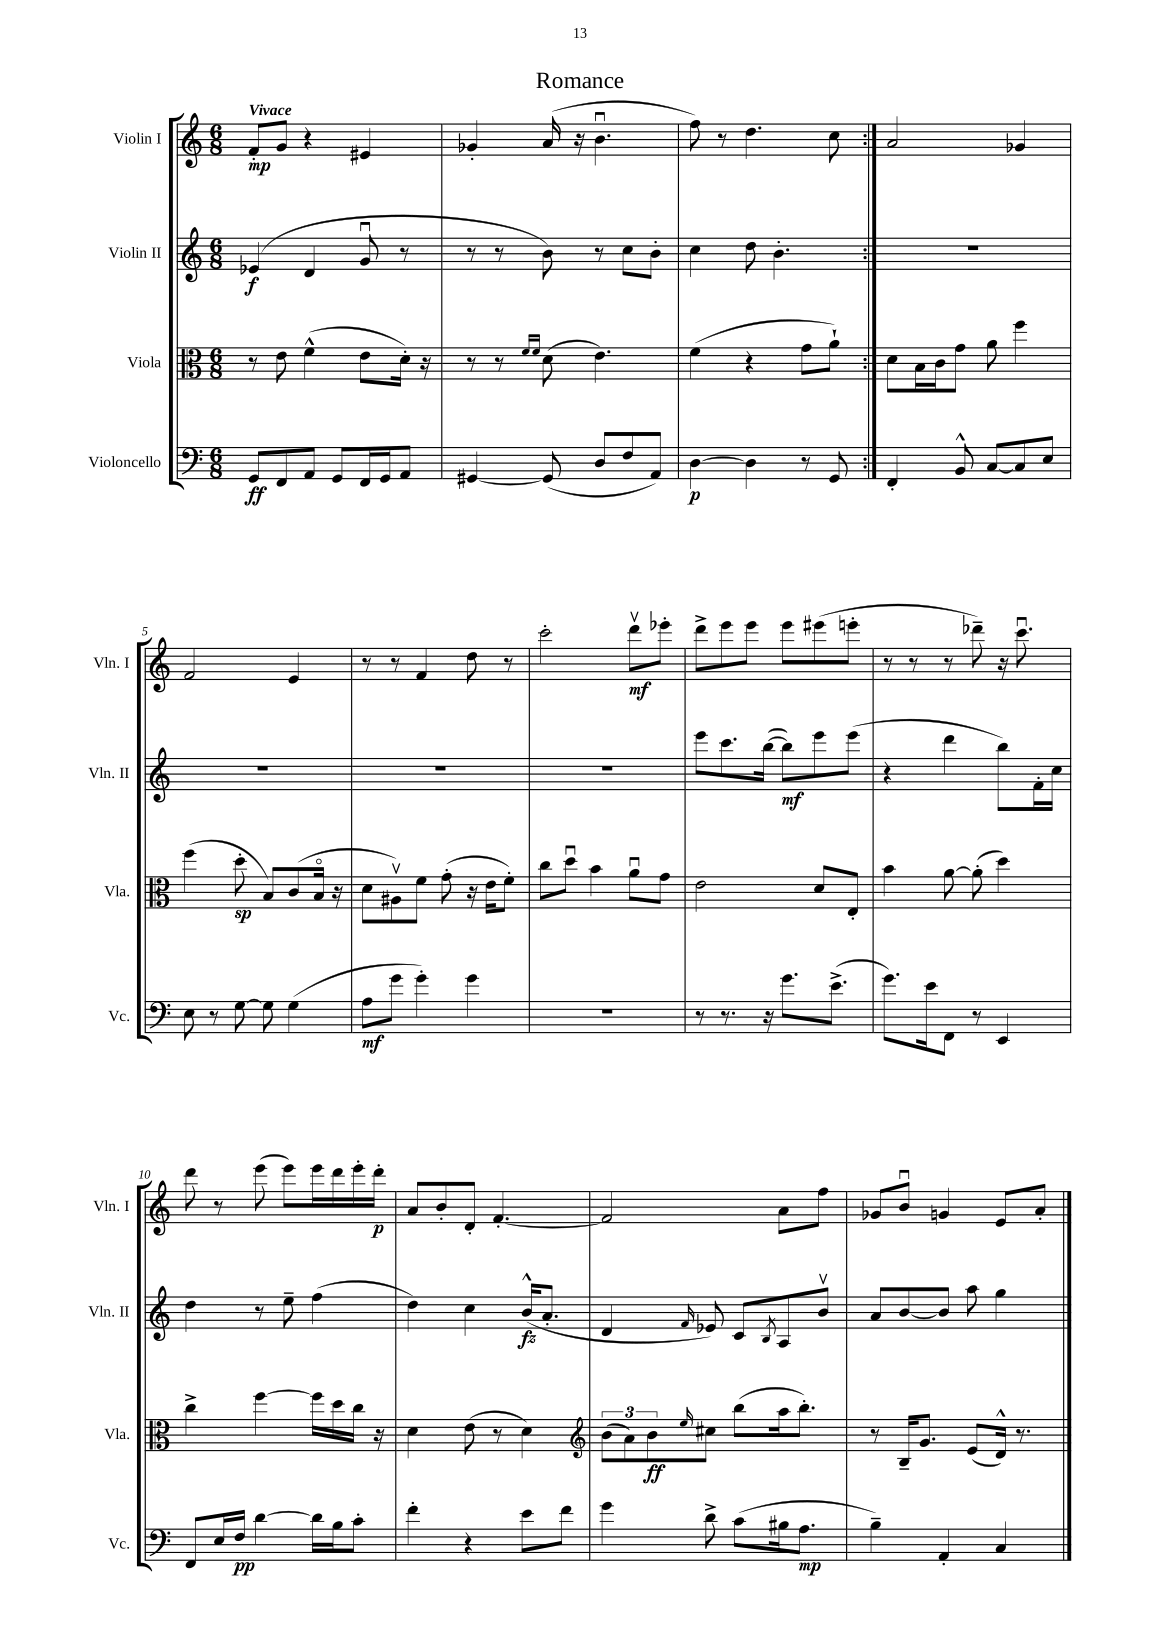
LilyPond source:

\header { title = "Romance" }
<<
\new StaffGroup <<
\new Staff = "s0" \with { instrumentName = "Violin I" shortInstrumentName = "Vln. I" } {
    \clef treble \key c \major \numericTimeSignature \time 6/8 \tempo "Vivace"
    \repeat volta 2 { f'8-.\mp g'8 r4 eis'4 |
    ges'4-. a'16( r16 b'4.\downbow |
    f''8) r8 d''4. c''8 | }
    a'2 ges'4 |
    f'2 e'4 |
    r8 r8 f'4 d''8 r8 |
    c'''2-. d'''8\upbow\mf ees'''8-. |
    d'''8-> e'''8 e'''8 e'''8 eis'''8( e'''8-. |
    r8 r8 r8 des'''8--) r16 c'''8.\downbow |
    d'''8 r8 e'''8( e'''8) e'''16 d'''16 e'''16-. d'''16-.\p |
    a'8 b'8-. d'8-. f'4.~-. |
    f'2 a'8 f''8 |
    ges'8 b'8\downbow g'4 e'8 a'8-. \bar "|." |
}
\new Staff = "s1" \with { instrumentName = "Violin II" shortInstrumentName = "Vln. II" } {
    \clef treble \key c \major \numericTimeSignature \time 6/8
    \repeat volta 2 { ees'4\f( d'4 g'8\downbow r8 |
    r8 r8 b'8) r8 c''8 b'8-. |
    c''4 d''8 b'4.-. | }
    R2. |
    R2. |
    R2. |
    R2. |
    e'''8 c'''8. b''16~( b''8\mf) e'''8 e'''8( |
    r4 d'''4 b''8) f'16-. c''16 |
    d''4 r8 e''8-- f''4( |
    d''4) c''4 b'16-^\fz( a'8.-. |
    d'4 \grace { f'16 } ees'8) c'8 \acciaccatura { b8 } a8 b'8\upbow |
    a'8 b'8~ b'8 a''8 g''4 \bar "|." |
}
\new Staff = "s2" \with { instrumentName = "Viola" shortInstrumentName = "Vla." } {
    \clef alto \key c \major \numericTimeSignature \time 6/8
    \repeat volta 2 { r8 e'8 f'4-^( e'8 d'16-.) r16 |
    r8 r8 \grace { f'16 f'16 } d'8( e'4.) |
    f'4( r4 g'8 a'8-!) | }
    d'8 b16 c'16 g'8 a'8 f''4 |
    f''4( d''8-.\sp b8) c'8( b16\flageolet r16 |
    d'8 ais8\upbow) f'8 g'8-.( r16 e'16 f'8-.) |
    c''8 d''8\downbow b'4 a'8\downbow g'8 |
    e'2 d'8 e8-. |
    b'4 a'8~ a'8-.( d''4) |
    c''4-> f''4~ f''16 d''16 c''16 r16 |
    d'4 e'8( r8 d'4) |
    \clef treble \tuplet 3/2 { b'8( a'8) b'8\ff } \grace { e''16 } cis''8 b''8( a''16 b''8.-.) |
    r8 b16-- g'8. e'8( d'16-^) r8. \bar "|." |
}
\new Staff = "s3" \with { instrumentName = "Violoncello" shortInstrumentName = "Vc." } {
    \clef bass \key c \major \numericTimeSignature \time 6/8
    \repeat volta 2 { g,8\ff f,8 a,8 g,8 f,16 g,16 a,8 |
    gis,4~ gis,8( d8 f8 a,8) |
    d4~\p d4 r8 g,8 | }
    f,4-. b,8-^ c8~ c8 e8 |
    e8 r8 g8~ g8 g4( |
    a8\mf g'8 g'4-.) g'4 |
    R2. |
    r8 r8. r16 g'8. e'8.->( |
    g'8.) e'16 f,8 r8 e,4 |
    f,8 e16 f16\pp d'4~ d'16 b16 c'8-. |
    f'4-. r4 e'8 f'8 |
    g'4 d'8-> c'8( bis16 a8.\mp |
    b4--) a,4-. c4 \bar "|." |
}
>>
>>
